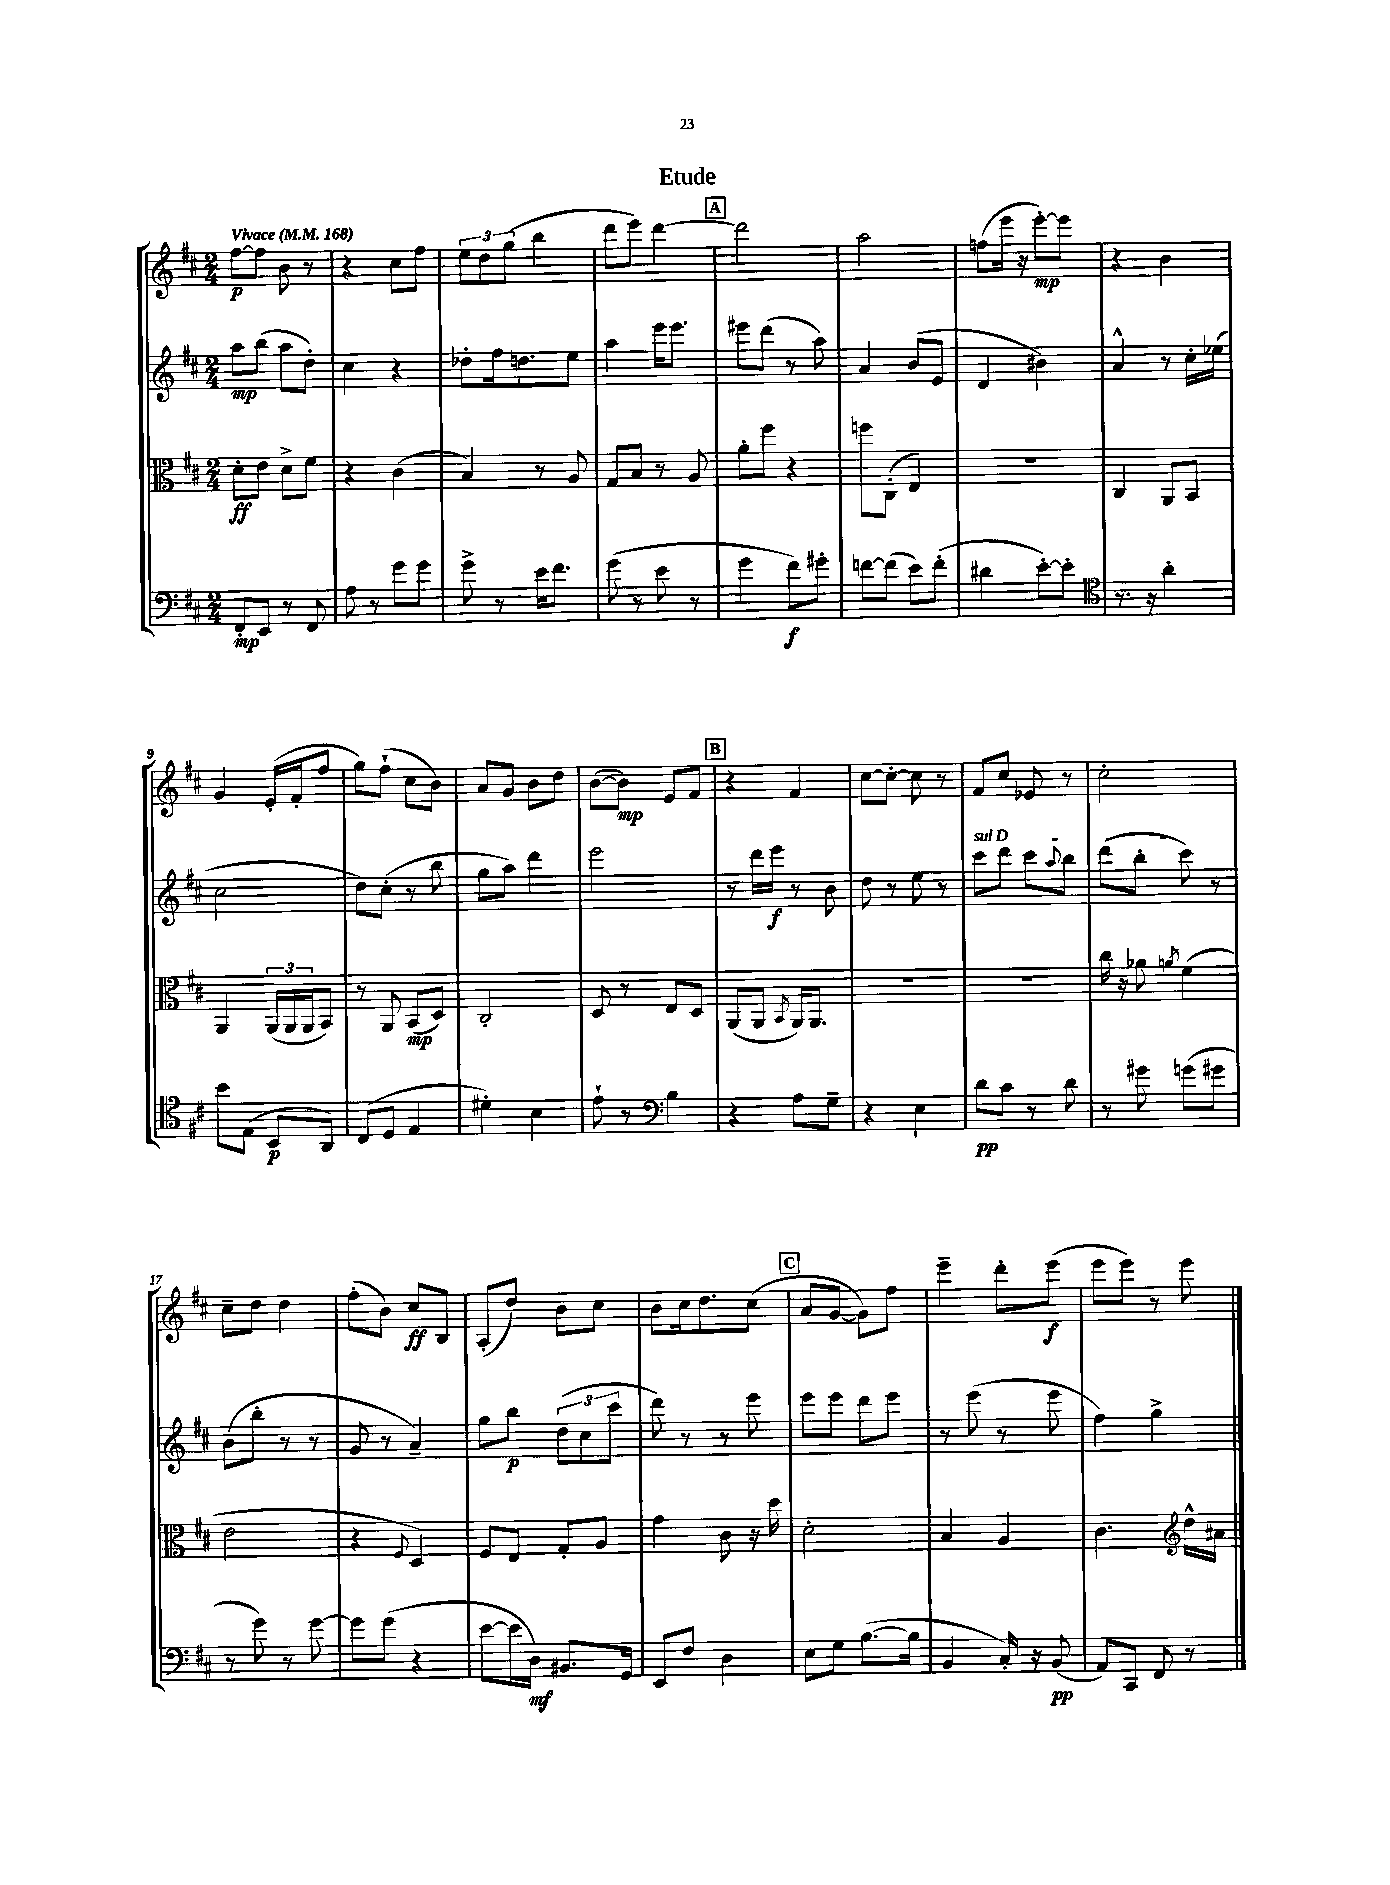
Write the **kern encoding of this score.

**kern	**kern	**kern	**kern
*staff4	*staff3	*staff2	*staff1
*clefF4	*clefC3	*clefG2	*clefG2
*k[f#c#]	*k[f#c#]	*k[f#c#]	*k[f#c#]
*M2/4	*M2/4	*M2/4	*M2/4
*MM168	*MM168	*MM168	*MM168
8FF#'	8d'	8aa	[8ff#
8EE	8e	(8bb	8ff#]
8r	8d^	8aa	8b
8FF#	8f#	8dd')	8r
=	=	=	=
8A	4r	4cc#	4r
8r	.	.	.
8g	(4c#	4r	8cc#
8g	.	.	8ff#
=	=	=	=
8g^	4B)	8dd-'	12ee
.	.	.	12dd
8r	.	16ff#	.
.	.	.	(12gg
.	.	8.dd	.
16e	8r	.	4bb
8.f#	.	.	.
.	8A	8ee	.
=	=	=	=
(8g	8G	4aa	8ddd
8r	8B	.	8eee)
8e	8r	16eee	[4ddd
.	.	8.eee	.
8r	8A	.	.
=	=	=	=
4g	8a'	8eee#	2ddd]
.	8ff#	(8ddd	.
8f#)	4r	8r	.
8g#'	.	8aa)	.
=	=	=	=
[8f	8ff	4a	2aa
(8f]	(8C#'	.	.
8e)	4E)	(8b	.
(8f'	.	8e	.
=	=	=	=
4d#	2r	4d	(8ff
.	.	.	16eee
.	.	.	16r
[8e')	.	4b#)	[8eee')
8e']	.	.	8eee]
=	=	=	=
*clefC4	*	*	*
8.r	4C#	4a^^	4r
16r	.	.	.
4a'	8AA	8r	4b
.	8BB	16cc#'	.
.	.	(16ee-	.
=	=	=	=
8b	4AA	2cc#	4g
(8E	.	.	.
8BB	(24AA	.	(16e'
.	24AA	.	.
.	.	.	16f#'
.	24AA	.	.
8AA)	8BB)	.	8ff#
=	=	=	=
(8C#	8r	8dd)	8gg)
8D	8AA	(8cc#'	(8ff#`
4E	(8BB	8r	8cc#
.	8D)	8bb	8b)
=	=	=	=
4d#')	2C#'	8gg	8a
.	.	8aa)	8g
4B	.	4ddd	8b
.	.	.	8dd
=	=	=	=
8e`	8D	2eee	([8b
8r	8r	.	8b])
*clefF4	*	*	*
4B	8E	.	8e
.	8D	.	8f#
=	=	=	=
4r	(8AA	8r	4r
.	8AA	16ddd	.
.	.	16eee	.
.	8qBB	.	.
8A	16AA)	8r	4f#
.	8.AA	.	.
8G~	.	8b	.
=	=	=	=
4r	2r	8dd	[8cc#
.	.	8r	8cc#'_
4E	.	8ee	8cc#]
.	.	8r	8r
=	=	=	=
8d	2r	8ccc#	8f#
8c#	.	8ddd	8cc#
8r	.	8ccc#	8e-
.	.	8qqaa	.
8d	.	8bb	8r
=	=	=	=
8r	16cc#	(8ddd	2cc#'
.	16r	.	.
8g#	8a-	8bb'	.
.	8qa	.	.
(8g	(4f#	8ccc#)	.
8g#	.	8r	.
=	=	=	=
8r	2e	(8b	8cc#~
8g)	.	8bb'	8dd
8r	.	8r	4dd
[8g	.	8r	.
=	=	=	=
8g]	4r	8g	(8ff#'
(8g	.	8r	8b)
.	8qqF#	.	.
4r	4D)	4a~)	8cc#
.	.	.	8B
=	=	=	=
[8e	8F#	8gg	(8A'
16e]	8E	8bb	8dd)
16D)	.	.	.
8.BB#	8G'	(12dd	8b
.	.	12cc#	.
.	8A	.	8cc#
.	.	12ccc#	.
16GG	.	.	.
=	=	=	=
8EE	4g	8ddd)	8b
8F#	.	8r	16cc#
.	.	.	8.dd
4D	8c#	8r	.
.	16r	8eee	(8cc#
.	16dd	.	.
=	=	=	=
8E	2d'	8eee	8a
8G	.	8eee	[8g
([8.B	.	8ddd	8g])
.	.	8eee	8ff#
16B]	.	.	.
=	=	=	=
4BB	4B	8r	4eee~
.	.	(8eee	.
16C#')	4A	8r	8ddd'
16r	.	.	.
(8BB	.	8eee	(8eee
=	=	=	=
8AA)	4.c#	4ff#)	8eee
8CC#	.	.	8eee)
8FF#	.	4gg^	8r
*	*clefG2	*	*
8r	16dd^^	.	8eee
.	16a#	.	.
==	==	==	==
*-	*-	*-	*-
